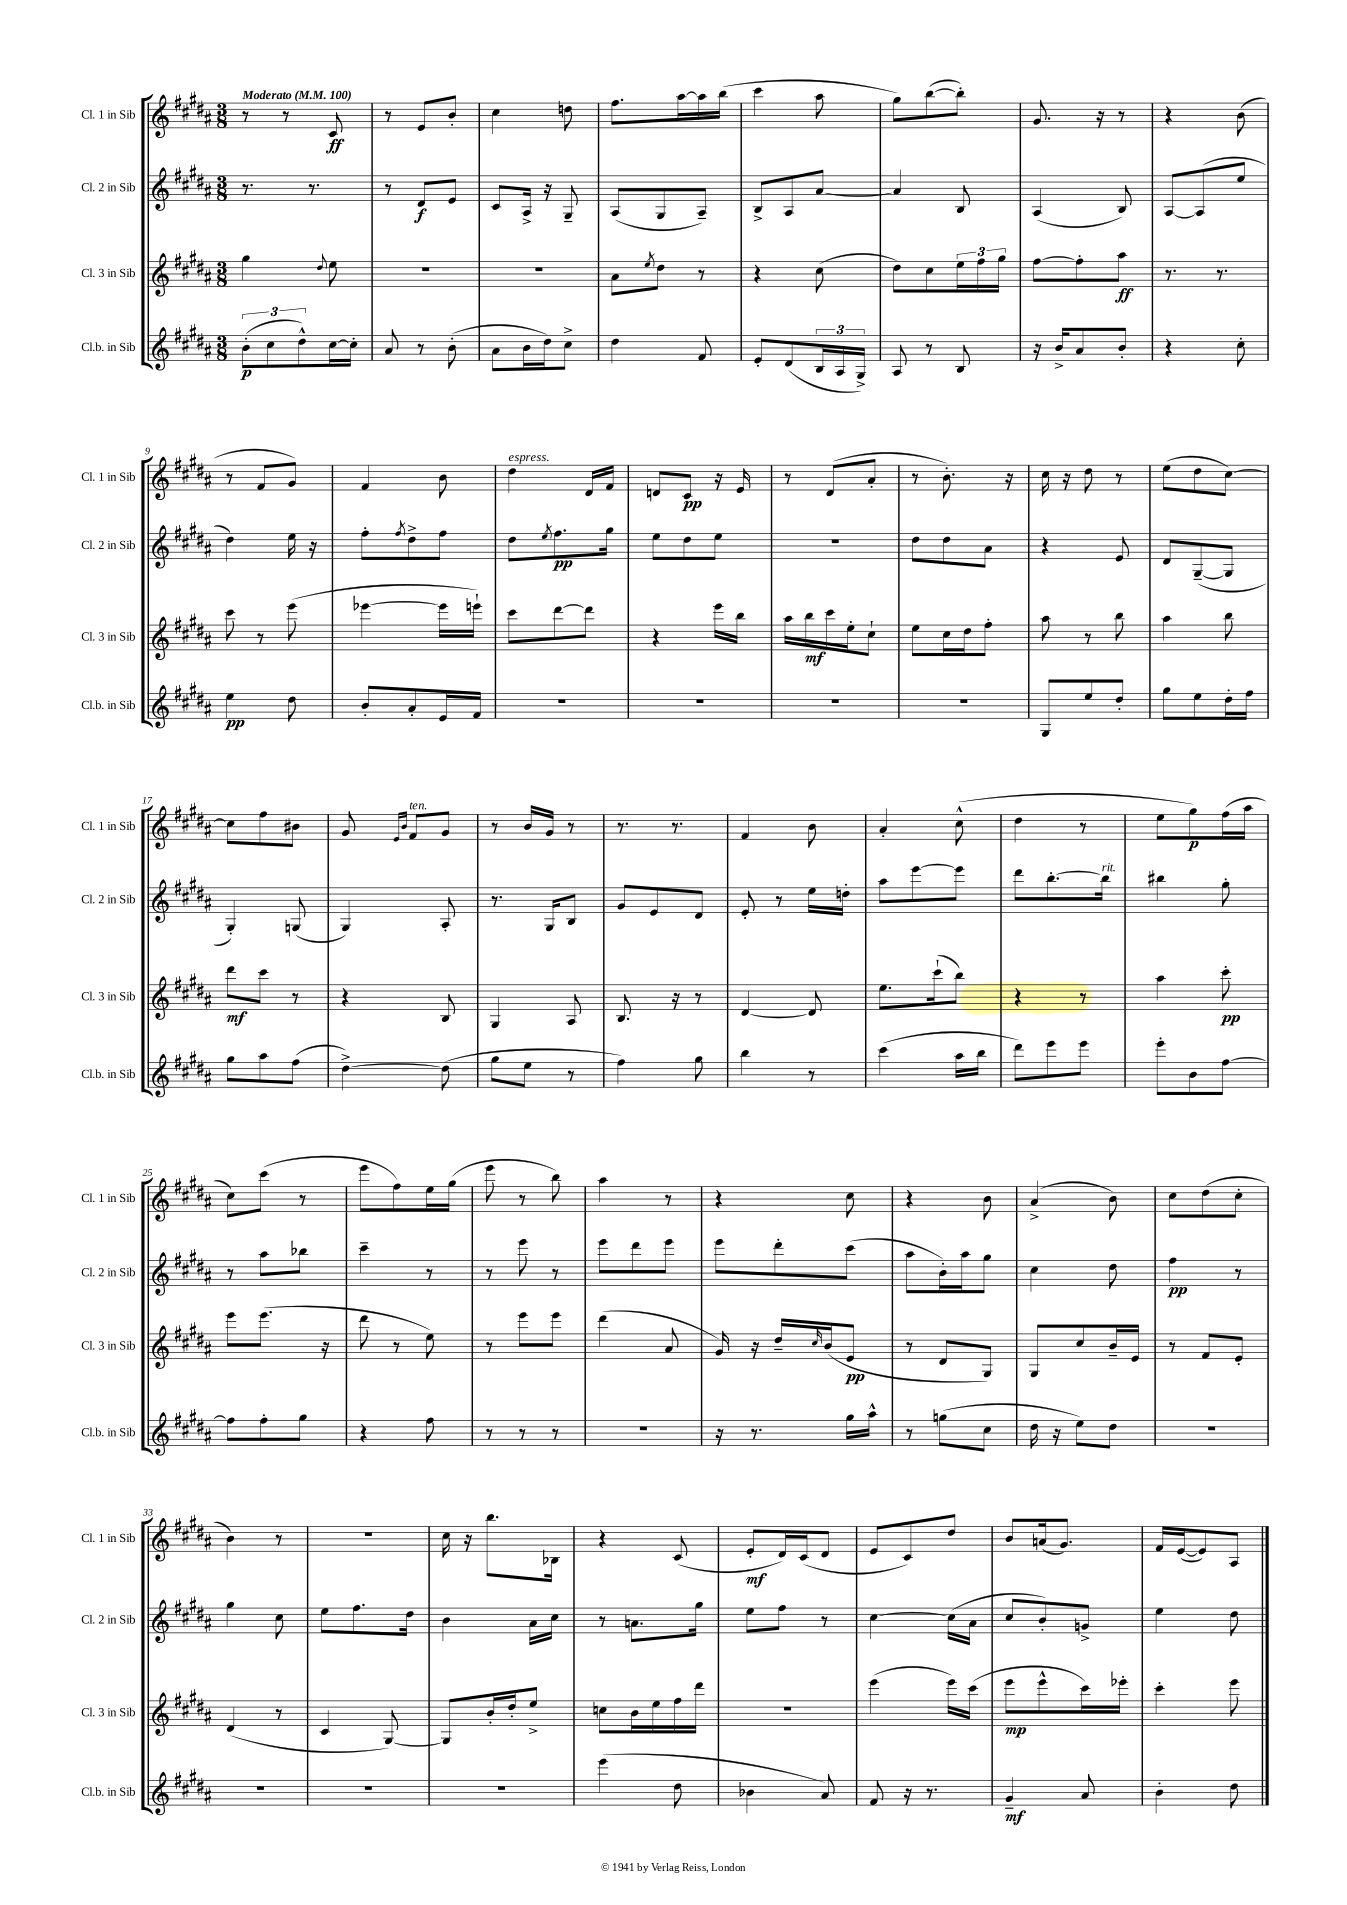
<<
\new StaffGroup <<
\new Staff = "s0" \with { instrumentName = "Cl. 1 in Sib" shortInstrumentName = "Cl. 1 in Sib" } {
    \clef treble \key b \major \numericTimeSignature \time 3/8 \tempo "Moderato" 4 = 100
    r8 r8 cis'8\ff |
    r8 e'8 b'8-. |
    cis''4 d''8 |
    fis''8. ais''16~ ais''16 b''16( |
    cis'''4 ais''8 |
    gis''8) b''8~( b''8-.) |
    gis'8. r16 r8 |
    r4 b'8( |
    r8 fis'8 gis'8) |
    fis'4 b'8 |
    dis''4^\markup { \italic "espress." } dis'16 fis'16 |
    d'8 cis'8\pp r16 e'16 |
    r8 dis'8( ais'8-. |
    r8 b'8.-.) r16 |
    cis''16 r16 dis''8 r8 |
    e''8( dis''8 cis''8~) |
    cis''8 fis''8 bis'8 |
    gis'8 \grace { e'16 b'16 } fis'8^\markup { \italic "ten." } gis'8 |
    r8 b'16 gis'16 r8 |
    r8. r8. |
    fis'4 b'8 |
    ais'4-. cis''8-^( |
    dis''4 r8 |
    e''8 gis''8\p) fis''16( ais''16 |
    cis''8) cis'''8( r8 |
    e'''8 fis''8) e''16 gis''16( |
    e'''8 r8 b''8) |
    ais''4 r8 |
    r4 cis''8 |
    r4 b'8 |
    ais'4->( b'8) |
    cis''8 dis''8( cis''8-. |
    b'4) r8 |
    R4. |
    cis''16 r16 b''8. bes16 |
    r4 cis'8( |
    e'8-.\mf dis'16) cis'16( dis'8 |
    e'8 cis'8) dis''8 |
    b'8 a'16( gis'8.) |
    fis'16 e'16~( e'8) ais8 \bar "|." |
}
\new Staff = "s1" \with { instrumentName = "Cl. 2 in Sib" shortInstrumentName = "Cl. 2 in Sib" } {
    \clef treble \key b \major \numericTimeSignature \time 3/8
    r8. r8. |
    r8 dis'8\f e'8 |
    cis'8 ais16-> r16 gis8-- |
    ais8( gis8 ais8--) |
    b8-> ais8 ais'8~ |
    ais'4 b8 |
    ais4( b8) |
    ais8~ ais8( e''8 |
    dis''4) e''16 r16 |
    fis''8-. \acciaccatura { fis''8 } dis''8-> fis''8 |
    dis''8 \acciaccatura { e''8 } fis''8.\pp gis''16 |
    e''8 dis''8 e''8 |
    R4. |
    dis''8 dis''8 ais'8 |
    r4 e'8 |
    dis'8 gis8~--( gis8 |
    gis4-.) g8( |
    gis4) ais8-. |
    r8. gis16 b8 |
    gis'8 e'8 dis'8 |
    e'8-. r8 e''16 d''16-. |
    ais''8 e'''8~ e'''8 |
    dis'''8 b''8.~-. b''16^\markup { \italic "rit." } |
    bis''4 gis''8-. |
    r8 ais''8 bes''8 |
    cis'''4-- r8 |
    r8 e'''8 r8 |
    e'''8 dis'''8 e'''8 |
    e'''8 dis'''8-. cis'''8( |
    ais''8 b'16-.) ais''16 gis''8 |
    cis''4 dis''8 |
    fis''4\pp r8 |
    gis''4 cis''8 |
    e''8 fis''8. dis''16 |
    b'4 ais'16 cis''16 |
    r8 a'8. gis''16 |
    e''8 fis''8 r8 |
    cis''4~ cis''16( ais'16 |
    cis''8 b'8-.) g'8-> |
    e''4 dis''8 \bar "|." |
}
\new Staff = "s2" \with { instrumentName = "Cl. 3 in Sib" shortInstrumentName = "Cl. 3 in Sib" } {
    \clef treble \key b \major \numericTimeSignature \time 3/8
    gis''4 \appoggiatura { dis''8 } e''8 |
    R4. |
    R4. |
    ais'8 \acciaccatura { e''8 } dis''8 r8 |
    r4 cis''8( |
    dis''8) cis''8 \tuplet 3/2 { e''16 fis''16 gis''16 } |
    fis''8~ fis''8-. ais''8\ff |
    r8. r8. |
    cis'''8 r8 e'''8( |
    ees'''4~ ees'''16 e'''16-!) |
    cis'''8 dis'''8~ dis'''8 |
    r4 e'''16 b''16 |
    ais''16 b''16\mf cis'''16 e''16-. cis''8-! |
    e''8 cis''16 dis''16 fis''8-. |
    ais''8 r8 b''8 |
    ais''4 b''8 |
    dis'''8\mf cis'''8 r8 |
    r4 b8 |
    gis4 ais8 |
    b8. r16 r8 |
    dis'4~ dis'8 |
    e''8. cis'''16-!( b''8) |
    r4 r8 |
    ais''4 cis'''8-.\pp |
    e'''8 e'''8.( r16 |
    dis'''8 r8 e''8) |
    r8 e'''8 e'''8 |
    dis'''4( ais'8 |
    gis'16) r16 dis''16-- \grace { cis''16 } b'16( e'8\pp |
    r8 dis'8 gis8) |
    gis8 cis''8 b'16-- e'16 |
    r8 fis'8 e'8-. |
    dis'4( r8 |
    cis'4 gis8~) |
    gis8 b'16-. dis''16-. e''8-> |
    c''8 b'16 e''16 fis''16 dis'''16 |
    R4. |
    e'''4( e'''16) cis'''16( |
    e'''8\mp e'''8-^ cis'''16) ees'''16-. |
    cis'''4-. e'''8 \bar "|." |
}
\new Staff = "s3" \with { instrumentName = "Cl.b. in Sib" shortInstrumentName = "Cl.b. in Sib" } {
    \clef treble \key b \major \numericTimeSignature \time 3/8
    \tuplet 3/2 { b'8-.\p( cis''8 dis''8-^) } cis''16~ cis''16-. |
    ais'8 r8 b'8-.( |
    ais'8 b'16 dis''16) cis''8-> |
    dis''4 fis'8 |
    e'8-. dis'8( \tuplet 3/2 { b16 ais16 gis16->) } |
    ais8 r8 b8 |
    r16 b'16-> ais'8 b'8-. |
    r4 cis''8-. |
    e''4\pp dis''8 |
    b'8-. ais'8-. e'16 fis'16 |
    R4. |
    R4. |
    R4. |
    R4. |
    gis8 e''8 dis''8-. |
    gis''8 e''8 dis''16-. fis''16 |
    gis''8 ais''8 fis''8( |
    dis''4~->) dis''8( |
    gis''8 e''8 r8 |
    fis''4) gis''8 |
    b''4 r8 |
    cis'''4( ais''16 b''16 |
    dis'''8) e'''8 e'''8 |
    e'''8-. b'8 fis''8~ |
    fis''8 fis''8-. gis''8 |
    r4 fis''8 |
    r8 r8 r8 |
    R4. |
    r16 r8. gis''16 ais''16-^ |
    r8 g''8( cis''8 |
    dis''16 r16 e''8) dis''8 |
    R4. |
    R4. |
    R4. |
    R4. |
    e'''4( dis''8 |
    bes'4 ais'8) |
    fis'8 r16 r8. |
    gis'4--\mf ais'8 |
    b'4-. dis''8 \bar "|." |
}
>>
>>
